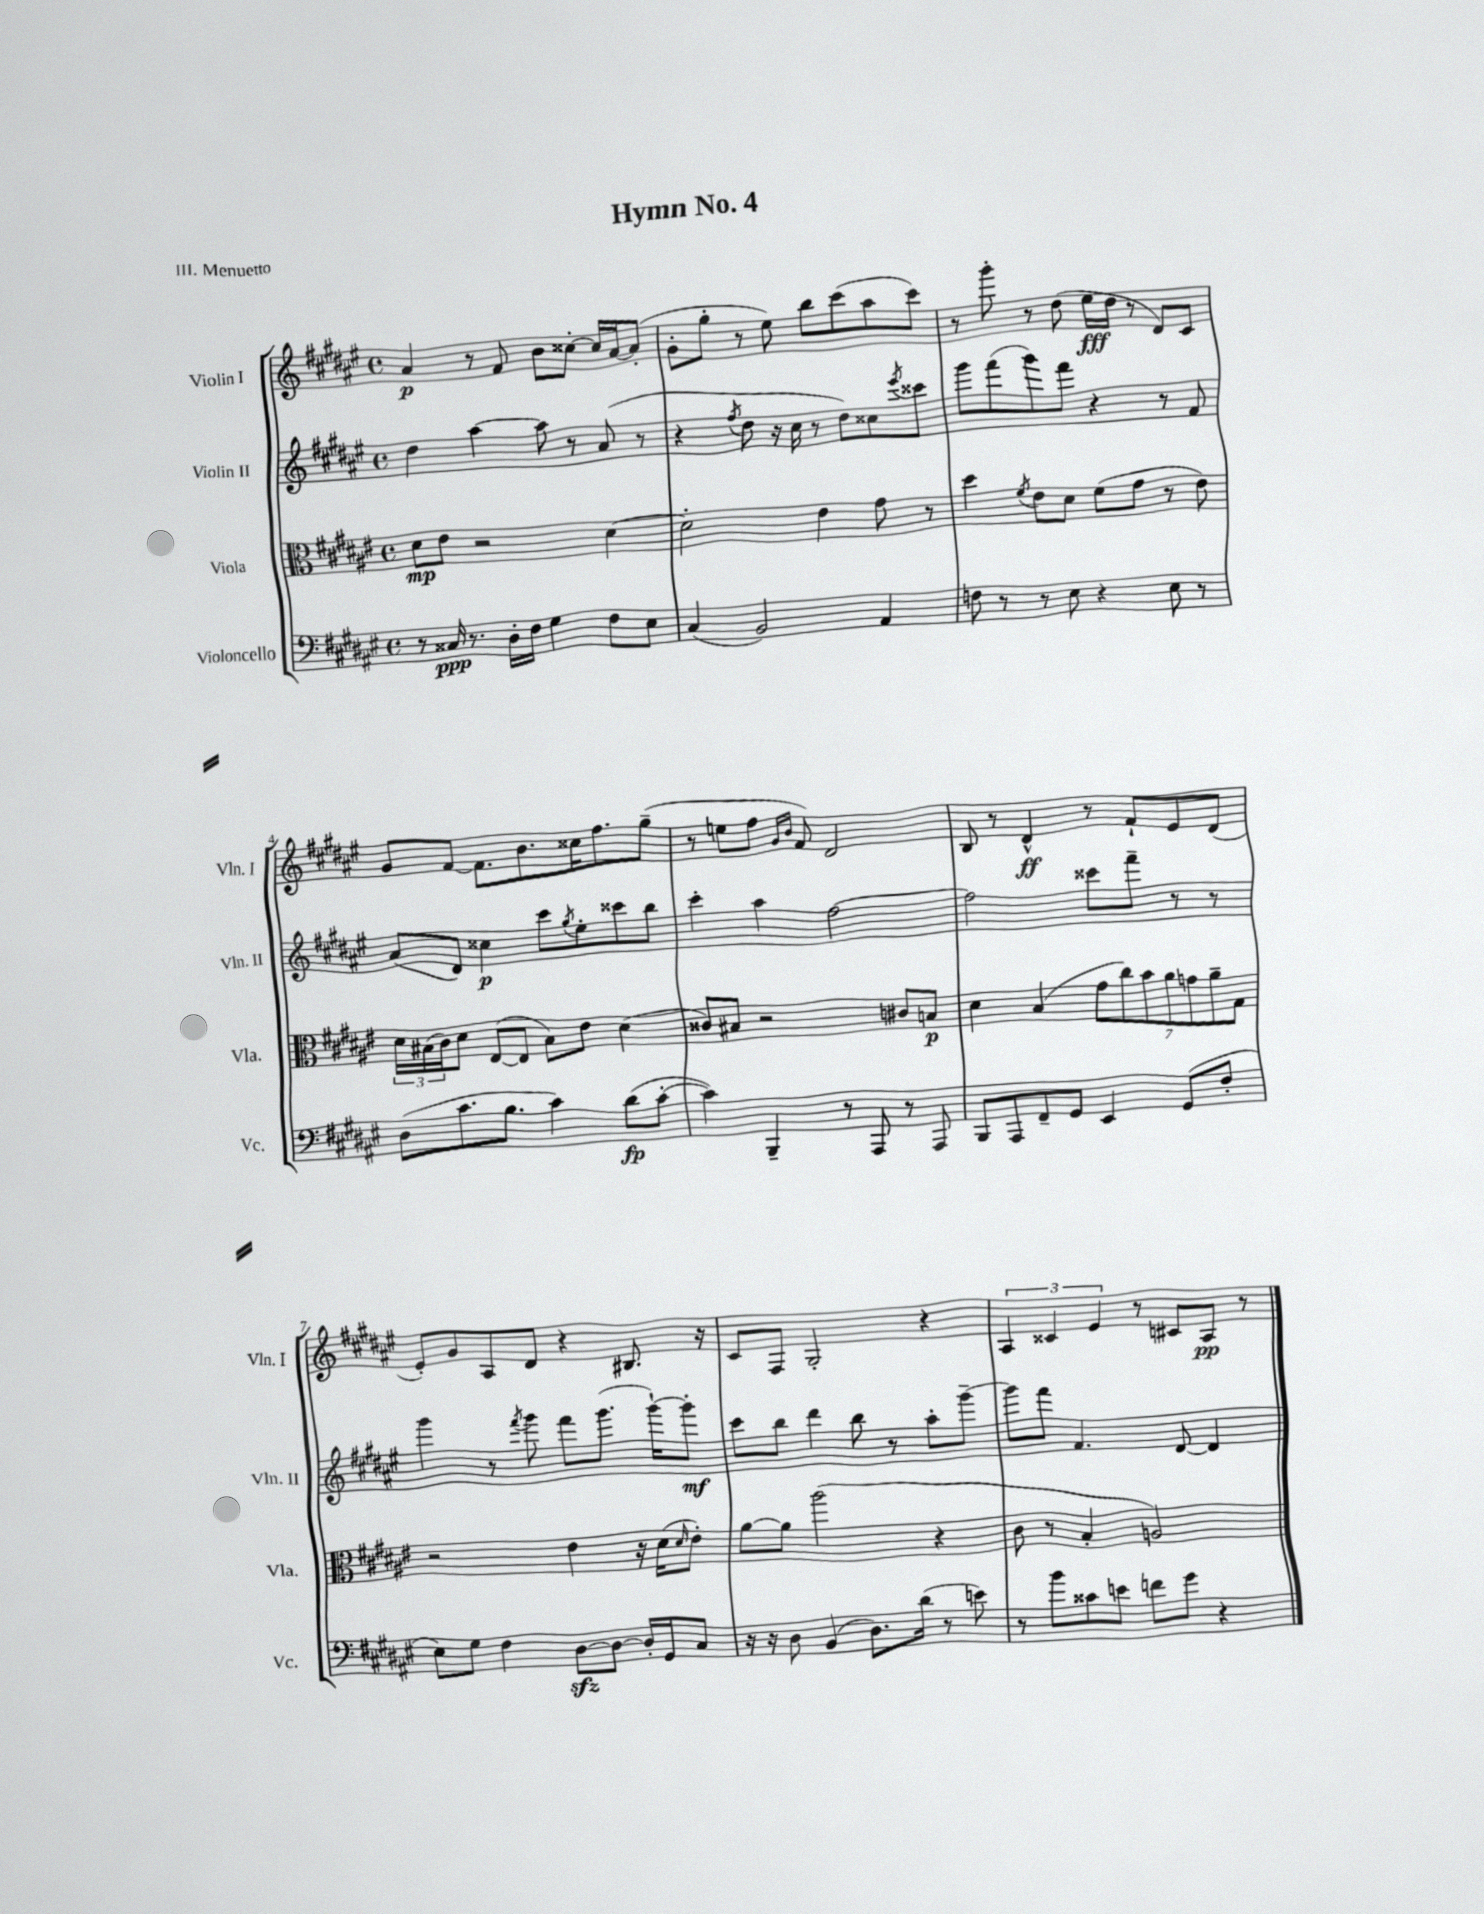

**kern	**dynam	**kern	**dynam	**kern	**dynam	**kern	**dynam
*part4	*part4	*part3	*part3	*part2	*part2	*part1	*part1
*staff4	*staff4	*staff3	*staff3	*staff2	*staff2	*staff1	*staff1
*I"Violoncello	*	*I"Viola	*	*I"Violin II	*	*I"Violin I	*
*I'Vc.	*	*I'Vla.	*	*I'Vln. II	*	*I'Vln. I	*
*clefF4	*	*clefC3	*	*clefG2	*	*clefG2	*
*k[f#c#g#d#a#e#]	*	*k[f#c#g#d#a#e#]	*	*k[f#c#g#d#a#e#]	*	*k[f#c#g#d#a#e#]	*
*M4/4	*	*M4/4	*	*M4/4	*	*M4/4	*
*met(c)	*	*met(c)	*	*met(c)	*	*met(c)	*
=1	=1	=1	=1	=1	=1	=1	=1
8r	.	8d#\L	mp	4dd#\	.	4a#/	p
16C##X/	ppp	8e#\J	.	.	.	.	.
8.r	.	.	.	.	.	.	.
.	.	2r	.	[4aa#\	.	8r	.
16D#'\LL	.	.	.	.	.	8f#/	.
16F#\JJ	.	.	.	.	.	.	.
4G#\	.	.	.	8aa#\]	.	8b\L	.
.	.	.	.	8r	.	[8cc##X'\J	.
8F#\L	.	[4d#\	.	(8a#/	.	16cc##/LL]	.
.	.	.	.	.	.	[16a#/J	.
8E#\J	.	.	.	8r	.	(8a#'/J]	.
=2	=2	=2	=2	=2	=2	=2	=2
(4C#/	.	2d#'\]	.	4r	.	8g#'\L	.
.	.	.	.	.	.	8gg#'\J	.
.	.	.	.	8qff#/	.	.	.
2BB/)	.	.	.	8dd#\	.	8r	.
.	.	.	.	16r	.	8ee#\)	.
.	.	.	.	16cc#\	.	.	.
.	.	4e#\	.	8r	.	8bb\L	.
.	.	.	.	8dd#\L)	.	(8ccc#\	.
4AA#/	.	8g#\	.	8cc##X\	.	8aa#\	.
.	.	.	.	8qeee#/	.	.	.
.	.	8r	.	8ccc##X\J	.	8ccc#\J)	.
=3	=3	=3	=3	=3	=3	=3	=3
8Fn\	.	4dd#\	.	8ggg#\L	.	8r	.
8r	.	.	.	(8fff#\	.	8ggg#'\	.
.	.	8qf#/	.	.	.	.	.
8r	.	8e#\L	.	8ggg#\)	.	8r	.
8E#\	.	8d#\J	.	8fff#\J	.	(8dd#\	.
4r	.	(8f#\L	.	4r	.	16ee#\LL	fff
.	.	.	.	.	.	16dd#\JJ	.
.	.	8g#\J	.	.	.	8r	.
8E#\	.	8r	.	8r	.	8d#/L)	.
8r	.	8e#\)	.	8f#/	.	8c#/J	.
!!LO:LB:g=z
=4	=4	=4	=4	=4	=4	=4	=4
(8D#\L	.	24d#\LL	.	(8a#/L	.	8g#/L	.
.	.	(24B#X\	.	.	.	.	.
.	.	24c#\J)	.	.	.	.	.
8.c#\	.	8d#\J	.	8d#/J)	.	[8f#/J	.
.	.	([8E#/L	.	4cc##X\	p	8.f#\L]	.
8.B\J	.	.	.	.	.	.	.
.	.	8E#/J]	.	.	.	.	.
.	.	.	.	.	.	8.b\	.
4c#\)	.	8B#\L)	.	8ccc#\L	.	.	.
.	.	.	.	8qgg#/	.	.	.
.	.	8e#\J	.	8ee#'\	.	16cc##X\K	.
.	.	.	.	.	.	8.ff#\	.
(8d#\L	fp	(4d#\	.	8ccc##X\	.	.	.
[8c#'\J	.	.	.	8bb\J	.	(8gg#~\J	.
=5	=5	=5	=5	=5	=5	=5	=5
4c#\])	.	8c##X/L)	.	4ccc#'\	.	8r	.
.	.	8B#X/J	.	.	.	8een\L	.
4BBB~/	.	2r	.	4aa#\	.	8ff#\J	.
.	.	.	.	.	.	16qqg#/LL	.
.	.	.	.	.	.	16qqb/JJ	.
.	.	.	.	.	.	8f#/)	.
8r	.	.	.	[2ff#\	.	2d#/	.
8AAA#/	.	.	.	.	.	.	.
8r	.	8c#X/L	.	.	.	.	.
8AAA#/	.	8Bn/J	p	.	.	.	.
=6	=6	=6	=6	=6	=6	=6	=6
8BBB/L	.	4d#\	.	2ff#\]	.	8B/	.
8AAA#/	.	.	.	.	.	8r	.
8FF#~/	.	(4B/	.	.	.	4d#^^/	ff
8GG#/J	.	.	.	.	.	.	.
4EE#/	.	14g#\L	.	8ccc##X\L	.	8r	.
.	.	14cc#\)	.	.	.	.	.
.	.	.	.	8fff#~\J	.	8f#`/L	.
.	.	14b\	.	.	.	.	.
.	.	14a#\	.	.	.	.	.
(8GG#/L	.	.	.	8r	.	8e#/	.
.	.	14gn\	.	.	.	.	.
.	.	14a#~\	.	.	.	.	.
8F#'/J	.	.	.	8r	.	(8d#/J	.
.	.	14G#\J	.	.	.	.	.
!!LO:LB:g=z
=7	=7	=7	=7	=7	=7	=7	=7
8E#\L)	.	2r	.	4ggg#\	.	8e#'/L)	.
8G#\J	.	.	.	.	.	8g#/	.
4F#\	.	.	.	8r	.	8A#/	.
.	.	.	.	8qfff#/	.	.	.
.	.	.	.	8ggg#\	.	8d#/J	.
[8D#zz\L	.	4e#\	.	8fff#\L	.	4r	.
8D#\J_	.	.	.	(8.ggg#\J	.	.	.
16D#'/LL]	.	16r	.	.	.	8.B#X/	.
16GG#/J	.	(16d#\KL	.	[16ggg#`\KL)	.	.	.
.	.	16qqd#/	.	.	.	.	.
8C#/J	.	8e#'\J)	.	8ggg#'\J]	mf	.	.
.	.	.	.	.	.	16r	.
=8	=8	=8	=8	=8	=8	=8	=8
16r	.	[8a#\L	.	8ccc#\L	.	8c#/L	.
16r	.	.	.	.	.	.	.
8D#\	.	8a#\J]	.	8bb\J	.	8F#/J	.
(4BB/	.	(2aa#\	.	4ddd#\	.	2G#'/	.
8.D#\L)	.	.	.	8bb\	.	.	.
.	.	.	.	8r	.	.	.
(16d#\Jk	.	.	.	.	.	.	.
8r	.	4r	.	8aa#'\L	.	4r	.
8en\)	.	.	.	[8ggg#~\J	.	.	.
=9	=9	=9	=9	=9	=9	=9	=9
8r	.	8c#\	.	8ggg#\L]	.	6A#/	.
8b\L	.	8r	.	8fff#\J	.	.	.
.	.	.	.	.	.	6c##X/	.
8c##X\	.	4B'/	.	4.f#/	.	.	.
.	.	.	.	.	.	6e#/	.
8en\J	.	.	.	.	.	.	.
8fn\L	.	2An/)	.	.	.	8r	.
8g#\J	.	.	.	[8d#/	.	8c#X/L	.
4r	.	.	.	4d#/]	.	8A#/J	pp
.	.	.	.	.	.	8r	.
==	==	==	==	==	==	==	==
*-	*-	*-	*-	*-	*-	*-	*-
